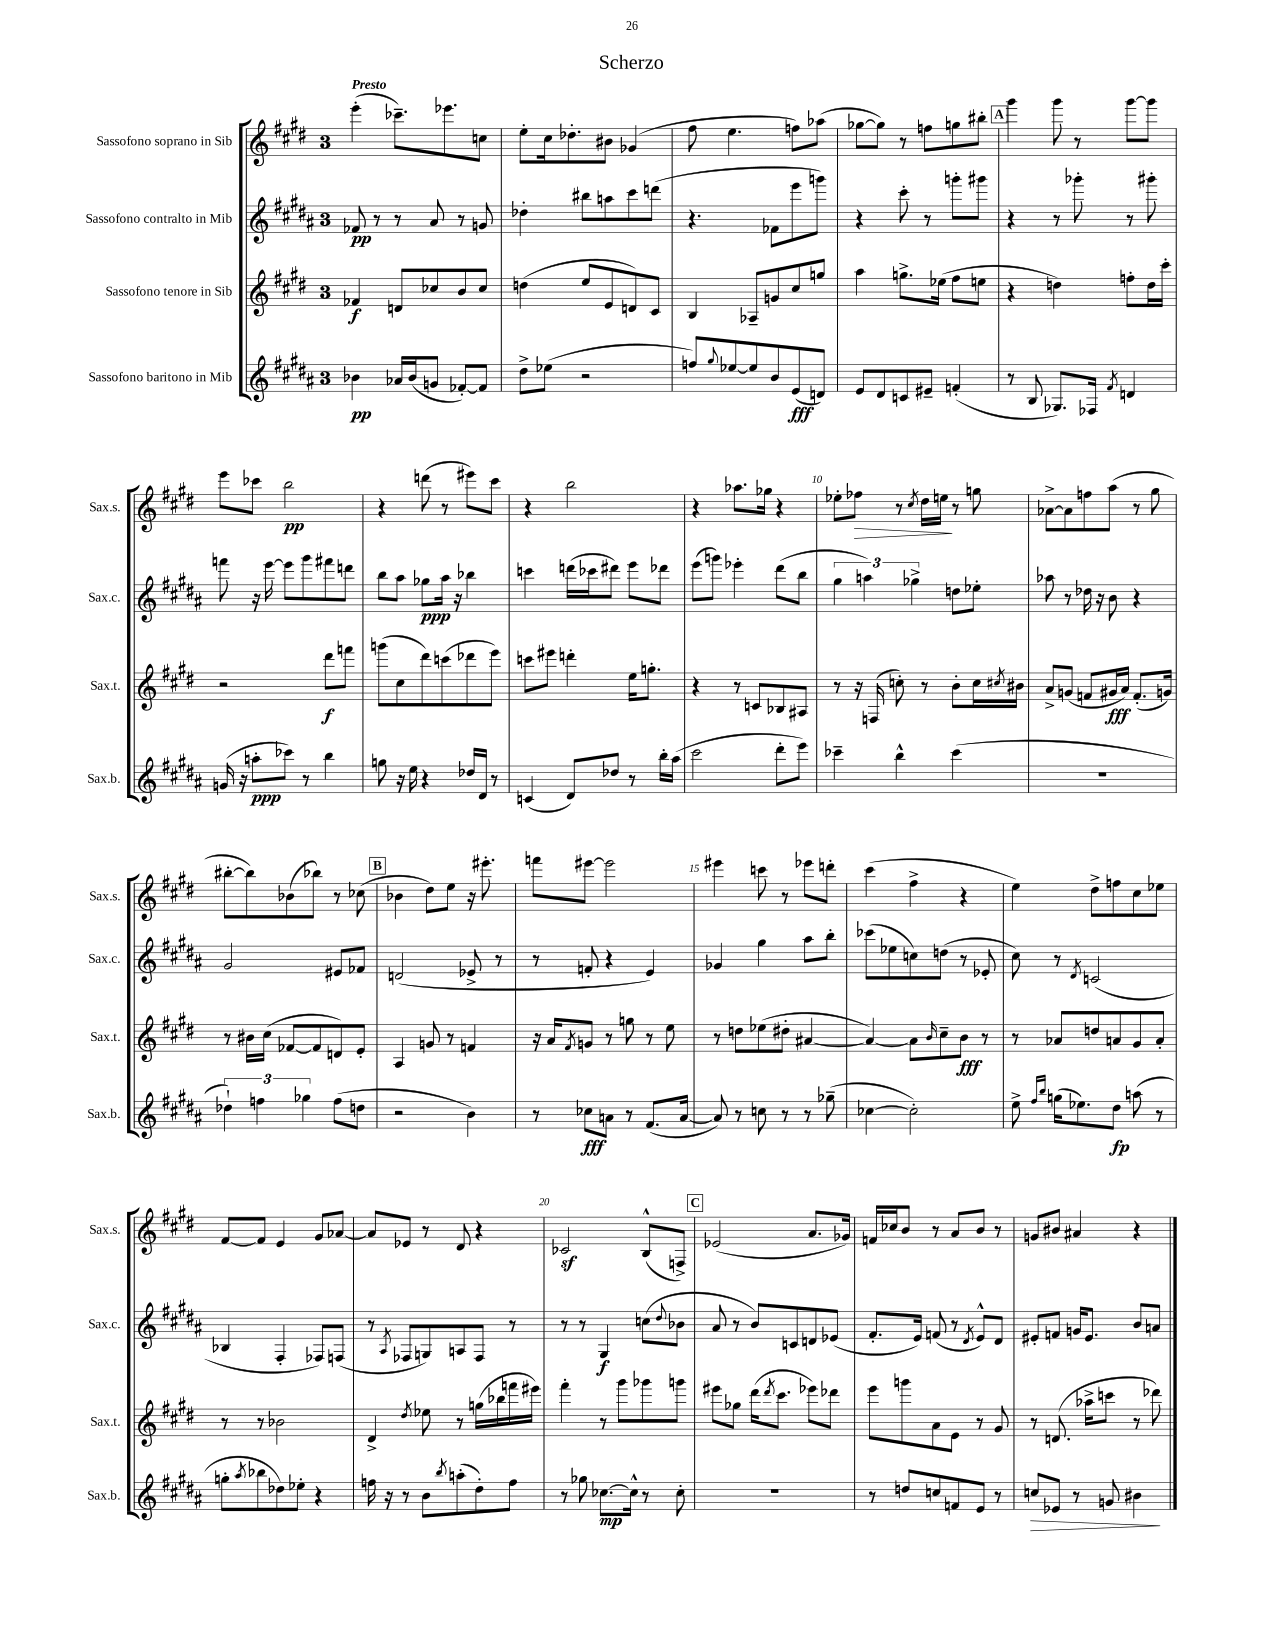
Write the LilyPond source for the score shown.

\header { title = "Scherzo" }
<<
\new StaffGroup <<
\new Staff = "s0" \with { instrumentName = "Sassofono soprano in Sib" shortInstrumentName = "Sax.s." } {
    \clef treble \key e \major \once \override Staff.TimeSignature.style = #'single-digit \time 3/4 \tempo "Presto"
    e'''4-.( ces'''8.--) ees'''8. c''8 |
    e''8-. cis''16 des''8.-. bis'8 ges'4( |
    fis''8 e''4. f''8) aes''8( |
    ges''8~ ges''8) r8 f''8 g''8 bis''8-. |
    \mark \markup { \box "A" } gis'''4 gis'''8 r8 gis'''8~ gis'''8 |
    e'''8 ces'''8 b''2\pp |
    r4 d'''8( r8 eis'''8) cis'''8 |
    r4 b''2 |
    r4 aes''8. ges''16 r4 |
    ees''8-. fes''8\> r8 \acciaccatura { cis''8 } dis''16 e''16\! r8 g''8 |
    aes'8~-> aes'8 f''8 a''8( r8 gis''8 |
    bis''8~-. bis''8) bes'8( bes''8) r8 ces''8( |
    \mark \markup { \box "B" } bes'4 dis''8) e''8 r16 eis'''8.-. |
    f'''8 eis'''8~ eis'''2 |
    eis'''4 c'''8 r8 ees'''8 d'''8-. |
    cis'''4( fis''4-> r4 |
    e''4) dis''8-> f''8 cis''8 ees''8 |
    fis'8~ fis'8 e'4 gis'8 aes'8~ |
    aes'8 ees'8 r8 dis'8 r4 |
    ces'2\sf b8-^( f8->) |
    \mark \markup { \box "C" } ees'2( a'8. ges'16) |
    f'16 ces''16 b'8 r8 a'8 b'8 r8 |
    g'8 bis'8 ais'4 r4 \bar "|." |
}
\new Staff = "s1" \with { instrumentName = "Sassofono contralto in Mib" shortInstrumentName = "Sax.c." } {
    \clef treble \key b \major \once \override Staff.TimeSignature.style = #'single-digit \time 3/4
    fes'8\pp r8 r8 ais'8 r8 g'8 |
    des''4-. bis''8 a''8 cis'''8 d'''8( |
    r4. fes'8 e'''8 g'''8) |
    r4 cis'''8-. r8 g'''8-. gis'''8 |
    \mark \markup { \box "A" } r4 r8 ges'''8-. r8 gis'''8-. |
    f'''8 r16 e'''16~ e'''8 gis'''8 fis'''8 d'''8 |
    b''8 ais''8 ges''8\ppp ais''16 r16 bes''4 |
    c'''4 d'''16( ces'''16 dis'''8) e'''8 des'''8 |
    e'''8( g'''8) ees'''4-. dis'''8( b''8 |
    \tuplet 3/2 { gis''4 a''4) ges''4-> } d''8 ees''8-. |
    aes''8 r8 des''16 r16 b'8 r4 |
    gis'2 eis'8 fes'8 |
    \mark \markup { \box "B" } d'2( ees'8-> r8 |
    r8 f'8-. r4 e'4) |
    ges'4 gis''4 ais''8 b''8-. |
    ces'''8( ees''8 c''8) d''8( r8 ees'8-. |
    cis''8) r8 \acciaccatura { dis'8 } c'2( |
    bes4 fis4-. fes8) f8( |
    r8 \acciaccatura { ais8 } fes8 g8) a8 fes8 r8 |
    r8 r8 gis4\f c''8( \appoggiatura { dis''8 } bes'8 |
    \mark \markup { \box "C" } ais'8 r8 b'8) c'8 d'8 ees'8( |
    fis'8.-. e'16) f'8( r8 \acciaccatura { dis'8 } e'8-^) dis'8 |
    eis'8-. f'8 g'16 eis'8. b'8 a'8 \bar "|." |
}
\new Staff = "s2" \with { instrumentName = "Sassofono tenore in Sib" shortInstrumentName = "Sax.t." } {
    \clef treble \key e \major \once \override Staff.TimeSignature.style = #'single-digit \time 3/4
    fes'4\f d'8 ces''8 b'8 ces''8 |
    d''4( e''8 e'8 d'8) cis'8 |
    b4 aes8-- g'8 cis''8 g''8 |
    a''4 g''8.-> ees''16( fis''8 e''8 |
    \mark \markup { \box "A" } r4 d''4) f''8-. d''16 cis'''16-. |
    r2 dis'''8\f f'''8 |
    g'''8( cis''8 dis'''8) c'''8( des'''8 e'''8) |
    c'''8 eis'''8 d'''4-. e''16 g''8.-. |
    r4 r8 c'8 bes8 ais8 |
    r8 r16 f16( c''8-.) r8 b'8-. c''16 \acciaccatura { cis''8 } bis'16 |
    a'8-> g'8( f'8 gis'16\fff a'16) f'8.-.( g'16) |
    r8 bis'16 cis''16( fes'8~ fes'8 d'8) e'8-. |
    \mark \markup { \box "B" } a4 g'8 r8 f'4 |
    r16 a'16 \acciaccatura { fis'8 } g'8 r8 g''8 r8 e''8 |
    r8 d''8 ees''8( dis''8-. ais'4~ |
    ais'4~) ais'8 \grace { b'16 } cis''8-- b'8\fff r8 |
    r8 aes'8 d''8 a'8 gis'8 a'8-. |
    r8 r8 bes'2 |
    dis'4-> \acciaccatura { dis''8 } ees''8 r8 g''16( bes''16 f'''16 eis'''16) |
    fis'''4-. r8 gis'''8 ges'''8 g'''8 |
    \mark \markup { \box "C" } eis'''8 ges''8 dis'''16( \acciaccatura { dis'''8 } cis'''8. ees'''8) des'''8 |
    e'''8 g'''8 a'8 e'8 r8 gis'8 |
    r8 d'8.( aes''16-> c'''8 r8 des'''8) \bar "|." |
}
\new Staff = "s3" \with { instrumentName = "Sassofono baritono in Mib" shortInstrumentName = "Sax.b." } {
    \clef treble \key b \major \once \override Staff.TimeSignature.style = #'single-digit \time 3/4
    bes'4\pp aes'16 bes'16( g'8 fes'8~-.) fes'8 |
    dis''8-> ees''8( r2 |
    f''8) \appoggiatura { gis''8 } ees''8~ ees''8 b'8 e'8\fff( d'8) |
    e'8 dis'8 c'8 eis'8-- f'4-.( |
    \mark \markup { \box "A" } r8 b8 ges8.) fes16 \acciaccatura { fis'8 } d'4 |
    g'16( r16 a''8-.\ppp ces'''8) r8 b''4 |
    g''8 r16 e''16 r4 des''16 dis'16 r8 |
    c'4( dis'8) des''8 r8 b''16-. ais''16( |
    cis'''2 dis'''8-. e'''8) |
    ces'''4-- b''4-^ ces'''4( |
    R2. |
    \tuplet 3/2 { des''4-!) f''4 ges''4 } f''8( d''8 |
    \mark \markup { \box "B" } r2 b'4) |
    r8 ces''8\fff a'8 r8 fis'8.( a'16~ |
    a'8) r8 c''8 r8 r8 ges''8--( |
    ces''4~ ces''2-.) |
    e''8-> \grace { fis''16 b''16 } g''16( ees''8.) dis''8\fp a''8( r8 |
    g''8-. \acciaccatura { ais''8 } bes''8 des''8) ees''8-. r4 |
    f''16 r16 r8 b'8 \acciaccatura { b''8 } a''8-.( dis''8-.) f''8 |
    r8 ges''8 ces''8.~\mp ces''16-^ r8 ces''8-. |
    \mark \markup { \box "C" } R2. |
    r8 d''8 c''8 f'8 e'8 r8 |
    c''8\> ees'8 r8 g'8 bis'4\! \bar "|." |
}
>>
>>
\layout { \context { \Score \override BarNumber.break-visibility = ##(#f #t #t) barNumberVisibility = #(every-nth-bar-number-visible 5) } }
